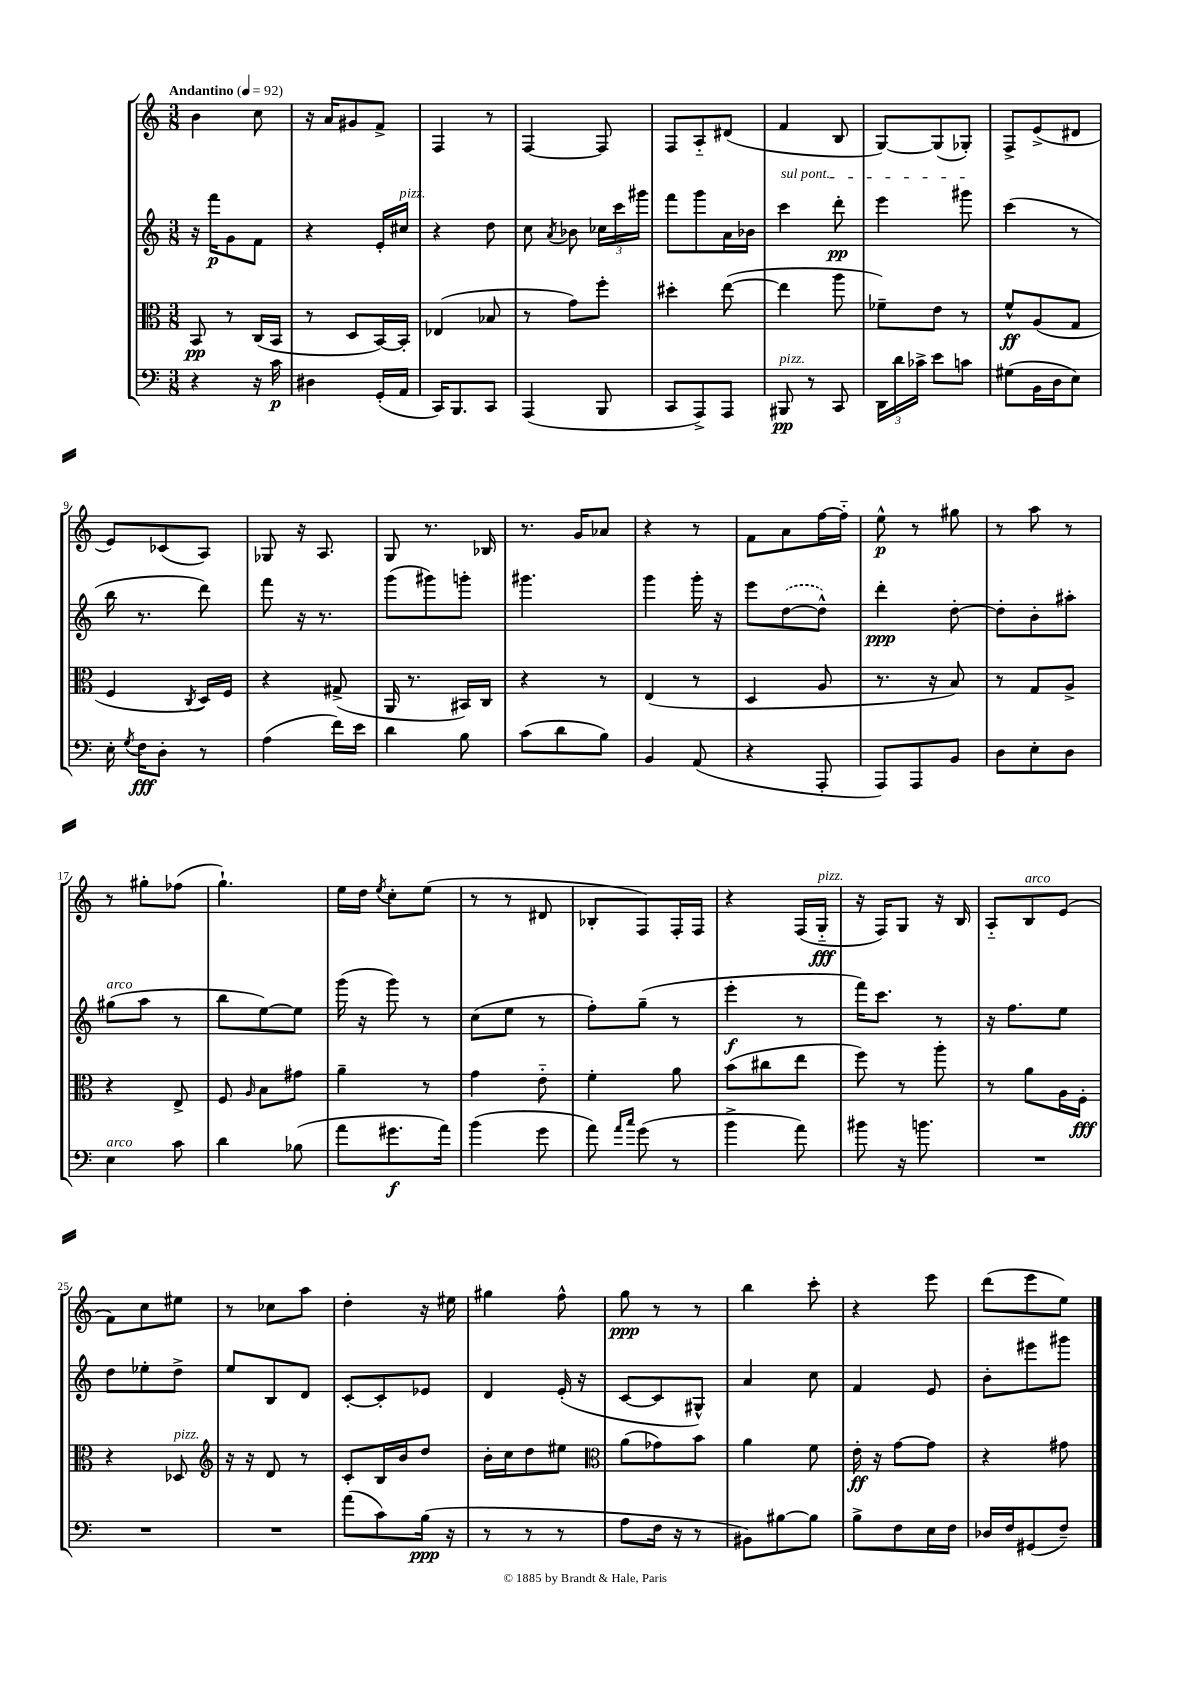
<<
\new StaffGroup <<
\new Staff = "s0" {
    \clef treble \key c \major \numericTimeSignature \time 3/8 \tempo "Andantino" 4 = 92
    \autoBeamOff b'4 c''8 |
    r16 a'16[ gis'8 f'8]-> |
    f4 r8 |
    f4~ f8 |
    f8[ a8-_ dis'8]( |
    f'4 b8 |
    g8[~) g8( ges8]-.) |
    f8[-> e'8->( dis'8] |
    e'8[) ces'8( a8]) |
    ges8 r16 a8. |
    g8 r8. bes16 |
    r8. g'16[ aes'8] |
    r4 r8 |
    f'8[ a'8 f''16~ f''16]-_ |
    e''8-^\p r8 gis''8 |
    r8 a''8 r8 |
    r8 gis''8[-. fes''8]( |
    g''4.-!) |
    e''16[ d''16] \acciaccatura { e''8 } c''8[-. e''8]( |
    r8 r8 dis'8 |
    bes8[-. f8) f16-. f16] |
    r4 f16[( g16]-_\fff^\markup { \italic "pizz." } |
    r16 f16[) g8] r16 b16 |
    a8[-_ b8^\markup { \italic "arco" } e'8]( |
    f'8[) c''8 eis''8] |
    r8 ces''8[ a''8] |
    d''4-. r16 eis''16 |
    gis''4 f''8-^ |
    g''8\ppp r8 r8 |
    b''4 c'''8-. |
    r4 e'''8 |
    d'''8[( e'''8 e''8]) \bar "|." |
}
\new Staff = "s1" {
    \clef treble \key c \major \numericTimeSignature \time 3/8
    \autoBeamOff r16 f'''16[\p g'8 f'8] |
    r4 e'16[-. cis''16]^\markup { \italic "pizz." } |
    r4 d''8 |
    c''8 \acciaccatura { a'8 } bes'8 \tuplet 3/2 { ces''16[ c'''16 gis'''16] } |
    f'''8[ g'''8 a'16 bes'16] |
    \once \override TextSpanner.bound-details.left.text = \markup { \italic "sul pont." } c'''4\startTextSpan d'''8-.\pp |
    e'''4 gis'''8\stopTextSpan |
    c'''4( r8 |
    b''16 r8. d'''8) |
    f'''8 r16 r8. |
    g'''8[( gis'''8) g'''8]-. |
    gis'''4. |
    g'''4 g'''16-. r16 |
    e'''8[ \once \slurDashed d''8~( d''8]-^) |
    d'''4-.\ppp d''8~-. |
    d''8[-. b'8-. ais''8]-. |
    gis''8[^\markup { \italic "arco" }( a''8] r8 |
    b''8[ e''8~) e''8] |
    g'''16( r16 g'''8) r8 |
    c''8[( e''8] r8 |
    f''8[-.) g''8]--( r8 |
    e'''4-.\f r8 |
    f'''16[) c'''8.] r8 |
    r16 f''8.[ e''8] |
    d''8[ ees''8-. d''8]-> |
    e''8[ b8 d'8] |
    c'8[~-. c'8-. ees'8] |
    d'4 e'16-.( r16 |
    c'8[~ c'8 gis8]-^) |
    a'4 c''8 |
    f'4 e'8 |
    b'8[-. eis'''8 gis'''8] \bar "|." |
}
\new Staff = "s2" {
    \clef alto \key c \major \numericTimeSignature \time 3/8
    \autoBeamOff b,8\pp r8 c16[( b,16] |
    r8 d8[ b,16~) b,16]-. |
    ees4( bes8 |
    r8 g'8[) f''8]-. |
    dis''4-. e''8~( |
    e''4 a''8 |
    fes'8[--) e'8] r8 |
    f'8[-^\ff a8( g8] |
    f4 \acciaccatura { c8 } d16[) f16] |
    r4 gis8->( |
    a,16 r8. bis,16[) c16] |
    r4 r8 |
    e4( r8 |
    d4 a8 |
    r8. r16 b8) |
    r8 g8[ a8]-> |
    r4 e8-> |
    f8 \grace { a16 } b8[ gis'8] |
    a'4-- r8 |
    g'4 e'8-_ |
    f'4-. a'8 |
    b'8[( cis''8 e''8] |
    f''8) r8 a''8-. |
    r8 a'8[ a16 f16]-.\fff |
    r4 des8^\markup { \italic "pizz." } |
    \clef treble r16 r16 d'8 r8 |
    c'8[-. b16 b'16 d''8] |
    b'16[-. c''16 d''8 eis''8] |
    \clef alto a'8[( ges'8) b'8] |
    a'4 f'8 |
    e'16-.\ff r16 g'8[~ g'8] |
    r4 gis'8 \bar "|." |
}
\new Staff = "s3" {
    \clef bass \key c \major \numericTimeSignature \time 3/8
    \autoBeamOff r4 r16 c'16\p |
    dis4 g,16[-.( a,16] |
    c,16[) b,,8. c,8] |
    a,,4( b,,8 |
    c,8[ a,,8->) a,,8] |
    bis,,8\pp^\markup { \italic "pizz." } r8 c,8 |
    \tuplet 3/2 { d,16[ d'16 ces'16]-> } e'8[ c'8] |
    gis8[( b,16 d16 e8]) |
    e16-. \acciaccatura { g8 } f16[\fff d8]-. r8 |
    a4( f'16[) e'16] |
    d'4 b8 |
    c'8[( d'8 b8]) |
    b,4 a,8( |
    r4 a,,8-. |
    a,,8[) a,,8 b,8] |
    d8[ e8-. d8] |
    e4^\markup { \italic "arco" } c'8 |
    d'4 bes8( |
    a'8[ gis'8.\f a'16]) |
    b'4( g'8 |
    a'8) \grace { a'16[ c''16] } g'8( r8 |
    b'4-> a'8) |
    bis'8 r16 b'8. |
    R4. |
    R4. |
    R4. |
    a'8[( c'8) b16]\ppp( r16 |
    r8 r8 r8 |
    a8[ f16] r16 r8 |
    bis,8[) bis8~ bis8] |
    b8[-> f8 e16 f16] |
    des16[ f16 gis,8( f8]--) \bar "|." |
}
>>
>>
